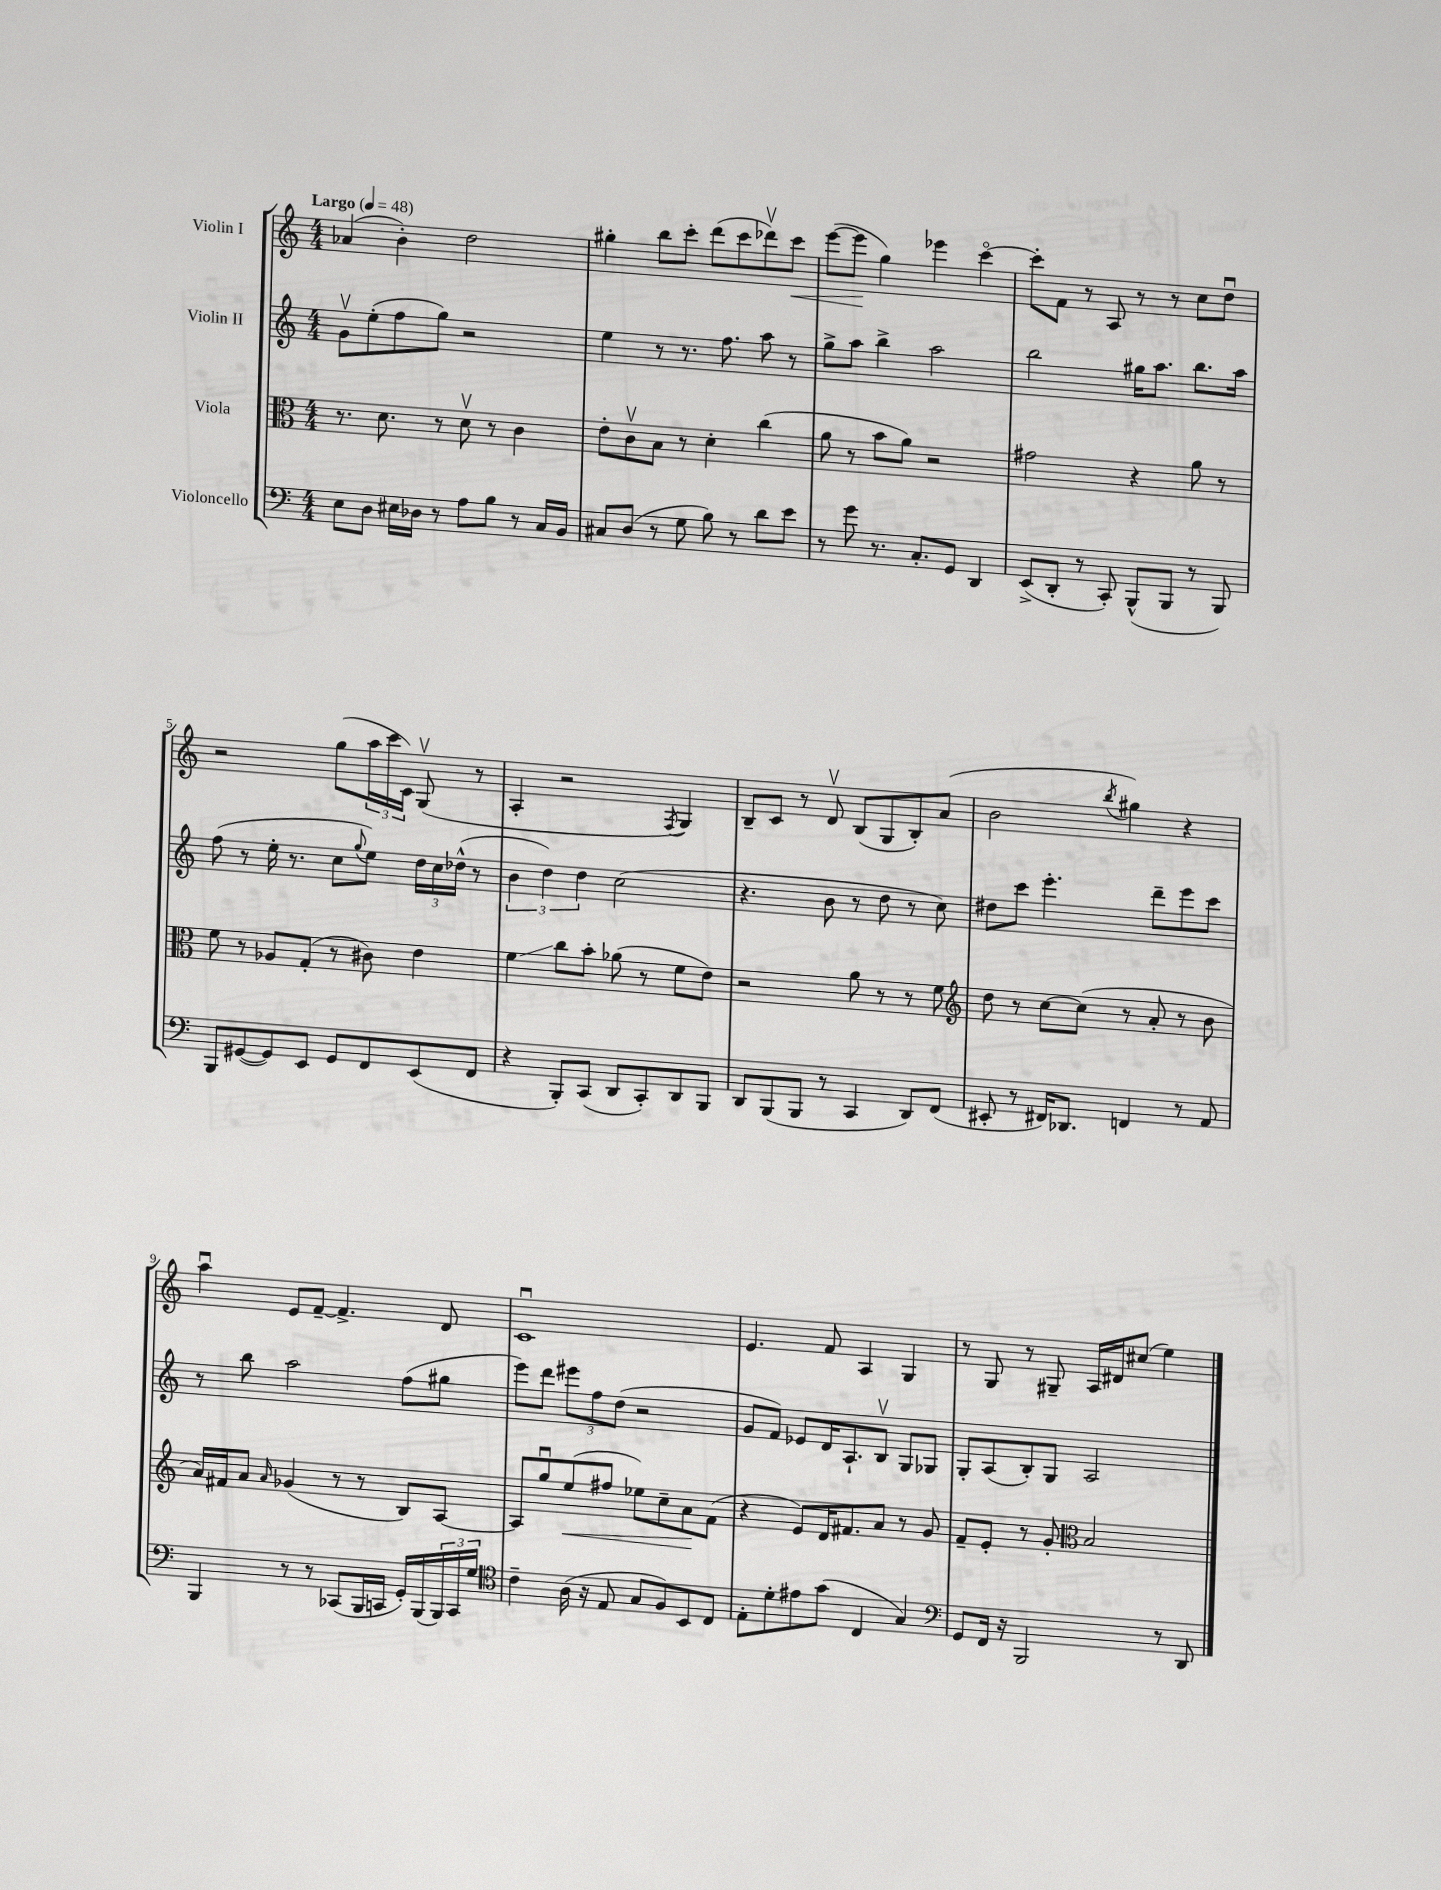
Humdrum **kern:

**kern	**kern	**kern	**kern
*staff4	*staff3	*staff2	*staff1
*clefF4	*clefC3	*clefG2	*clefG2
*k[]	*k[]	*k[]	*k[]
*M4/4	*M4/4	*M4/4	*M4/4
*MM48	*MM48	*MM48	*MM48
8E\L	8.r	8gv\L	(4a-/
8D\J	.	(8ee'\	.
.	8.d\	.	.
16E#\LL	.	8ff\	4b'\)
16D-\JJ	.	.	.
8r	8r	8gg\J)	.
8A\L	8dv\	2r	2dd\
8B\J	8r	.	.
8r	4c\	.	.
16C/LL	.	.	.
16BB/JJ	.	.	.
=	=	=	=
8C#/L	8e'\L	4ee\	4gg#'\
(8D/J	8cv\	.	.
8r	8B\J	8r	8bb\L
8G\	8r	8.r	8ccc'\J
8B\)	4d'\	.	(8ddd\L
.	.	8.ff\	.
8r	.	.	8ccc\
8d\L	(4cc\	8aa\	8ddd-v\)
8e\J	.	8r	8ccc\J
=	=	=	=
8r	8a\	8gg^\L	([8eee\L
8g\	8r	8aa\J	8eee\]J
8.r	8b\L	4bb^\	4gg\)
.	8a\J)	.	.
8.C'/L	.	.	.
.	2r	2aa\	4eee-\
8GG/J	.	.	.
4DD/	.	.	[4ccco\
=	=	=	=
(8EE^/L	2g#\	2bb\	8ccc'\]L
8DD'/J	.	.	8f\J
8r	.	.	8r
8CC'/)	.	.	8A/
(8BBB^^/L	4r	16gg#\LK	8r
.	.	8.aa\J	.
8BBB/J	.	.	8r
8r	8a\	8.bb\L	8cc\L
8BBB/)	8r	.	8ddu\J
.	.	16aa\Jk	.
=	=	=	=
8BBB/L	8f\	(8ff\	2r
([8GG#/	8r	8r	.
8GG#/])	8A-/L	16ee'\	.
.	.	8.r	.
8EE/J	(8G'/J	.	.
8GG#/L	8r	8cc\L	(8gg\L
.	.	8qqgg/	.
8FF/	8c#\)	8ee\J)	24aa\L
.	.	.	24ccc\
.	.	.	24c\JJ)
(8EE/	4e\	24dd\LL	(8Gv/
.	.	24cc\	.
.	.	(24dd-^^\JJ	.
8FF/J	.	8r	8r
=	=	=	=
4r	4f\	6b\	4A'/
.	.	6dd\)	.
8BBB'/L)	8cc\L	.	2r
.	.	6dd\	.
(8CC/J	8b'\J	.	.
8DD/L	(8a-\	(2cc\	.
8CC'/)	8r	.	.
.	.	.	8qF/
8DD/	8f\L	.	4G/)
8BBB/J	8e\J)	.	.
=	=	=	=
8DD/L	2r	4.r	8B~/L
(8BBB/	.	.	8c/J
8BBB/J	.	.	8r
8r	.	8b\	8dv/
4CC/	8a\	8r	(8B/L
.	8r	8dd\	8G/
8DD/L)	8r	8r	8B'/)
(8FF/J	8f\	8cc\)	(8a/J
=	=	=	=
*	*clefG2	*	*
8EE#'/	8dd\	8dd#\L	2b\
8r	8r	8ccc\J	.
16FF#/LK)	[8cc\L	4.eee'\	.
8.DD-/J	.	.	.
.	(8cc\]J	.	.
.	.	.	8qbb/
4FF/	8r	.	4gg#\)
.	8a'/	8ddd~\L	.
8r	8r	8eee\	4r
8AA/	8b\	8ccc\J	.
=	=	=	=
4BBB/	16a/LL)	8r	4aau\
.	16f#/J	.	.
.	8a/J	8bb\	.
.	16qqa/	.	.
8r	(4g-/	2aa\	8e/L
8r	.	.	[8f~/J
(8CC-/L	8r	.	4.f^/]
16BBB/L	8r	.	.
16CC/JJ	.	.	.
16GG'/LL)	8B/L)	(8ff\L	.
(16BBB/	.	.	.
24BBB/)	[8A/J	8gg#\J	8d/
24CC/	.	.	.
24G/JJ	.	.	.
=	=	=	=
*clefC4	*	*	*
4c~\	8A/]L	8eee\L)	1cu
.	8ggu/	8ddd\J	.
(16A\	(8ee/	12eee#\L	.
16r	.	.	.
.	.	12ff\	.
8E/	8ff#/J	.	.
.	.	(12dd\J	.
8G/L	8ee-\L)	2r	.
8F/)	8cc~\	.	.
8BB/	8a\	.	.
8C/J	(8f\J	.	.
=	=	=	=
8E'\L	4r	8g/L	4.e/
8d'\	.	8f/J)	.
8e#\	8e/L)	8e-/L	.
(8g\J	16d/K	16d/K	8f/
.	8.f#/	8.A`/	.
4C/	.	.	4A/
.	8a/J	8Bv/J	.
4G/)	8r	8G/L	4G/
.	8g/	8G-/J	.
=	=	=	=
*clefF4	*	*	*
8GG/L	8f~/L	8G'/L	8r
16FF/Jk	8e'/J	(8A/	8G/
16r	.	.	.
2BBB/	8r	8B'/)	8r
.	8g'/	8G/J	8G#~/
*	*clefC3	*	*
.	2B/	2A/	16A/LL
.	.	.	16d#/J
.	.	.	(8cc#/J
8r	.	.	4ee\)
8DD/	.	.	.
==	==	==	==
*-	*-	*-	*-
